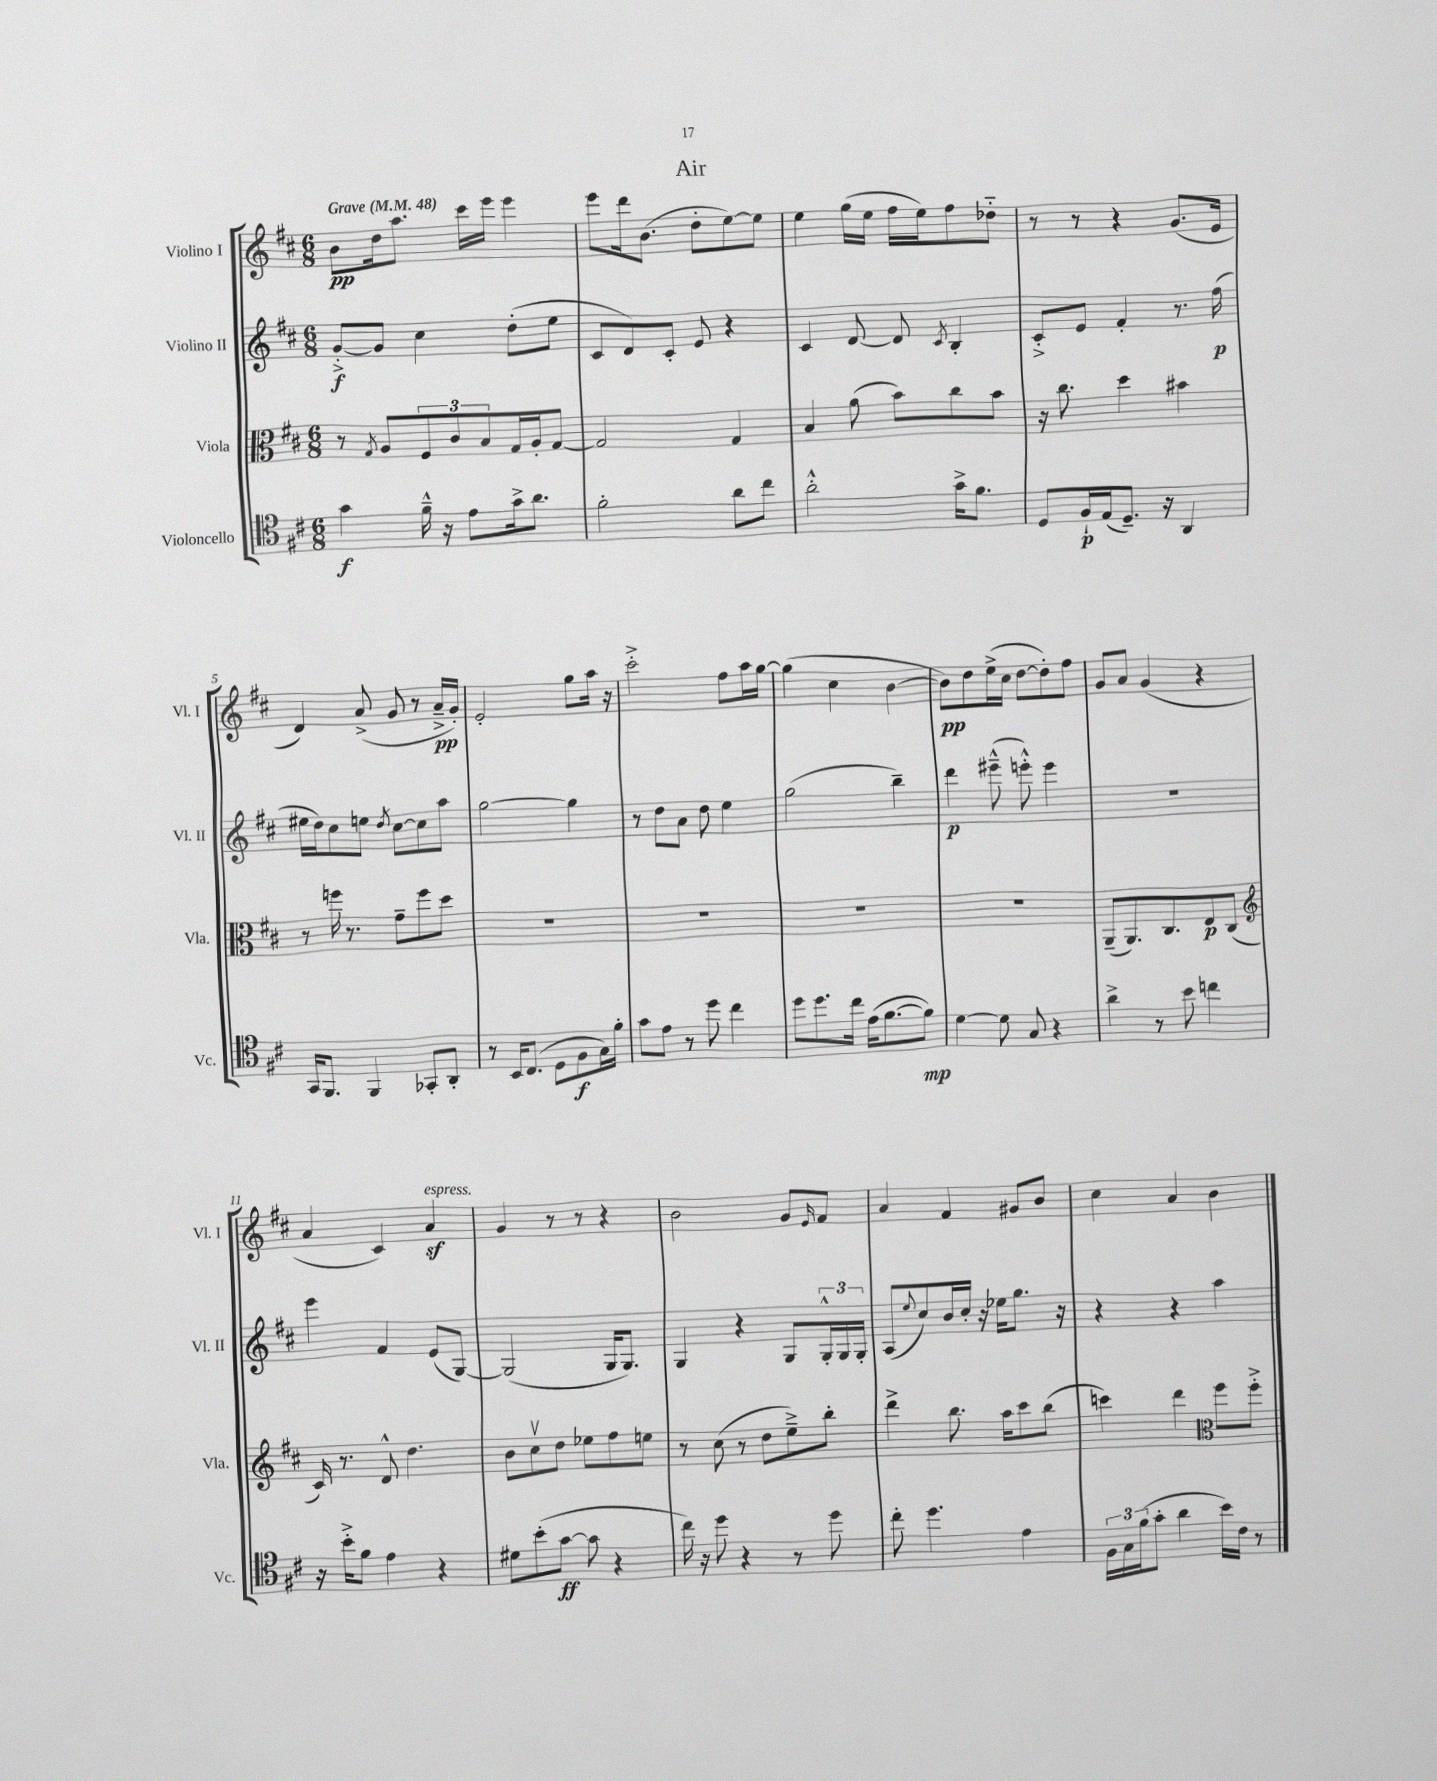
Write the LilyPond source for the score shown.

\header { title = "Air" }
<<
\new StaffGroup <<
\new Staff = "s0" \with { instrumentName = "Violino I" shortInstrumentName = "Vl. I" } {
    \clef treble \key d \major \numericTimeSignature \time 6/8 \tempo "Grave" 4 = 48
    b'8\pp d''16 a''8. cis'''16 e'''16 e'''4 |
    e'''8 d'''16 b'8.( d''8-. e''8~) e''8 |
    e''4 g''16( e''16 fis''16 e''16) fis''8 des''8-_ |
    r8 r8 r4 g'8.( e'16 |
    d'4) a'8->( g'8 r8 a'16--->\pp g'16-.) |
    e'2-. g''8 a''16 r16 |
    cis'''2-.-> fis''8 a''16 g''16~ |
    g''4( cis''4 b'4~ |
    b'8\pp) d''8 e''16->( cis''16 d''8~ d''8-.) fis''8 |
    g'8 a'8 g'4( r4 |
    a'4 cis'4) a'4\sf^\markup { \italic "espress." } |
    g'4 r8 r8 r4 |
    b'2 g'8 \grace { e'16 } fis'8 |
    a'4 fis'4 gis'8 b'8 |
    cis''4 a'4 b'4 \bar "|." |
}
\new Staff = "s1" \with { instrumentName = "Violino II" shortInstrumentName = "Vl. II" } {
    \clef treble \key d \major \numericTimeSignature \time 6/8
    g'8~-.->\f g'8 cis''4 d''8-.( e''8 |
    cis'8 d'8) cis'8-. e'8 r4 |
    cis'4 d'8~ d'8 \acciaccatura { cis'8 } b4-. |
    cis'8-.-> e'8 fis'4-. r8. fis''16\p( |
    eis''16 d''16) cis''8 e''8 \acciaccatura { d''8 } cis''8~ cis''8 a''8 |
    g''2~ g''4 |
    r8 d''8 a'8 d''8 e''4 |
    g''2( b''4--) |
    d'''4\p eis'''8---^( e'''8-.-^) e'''4 |
    R2. |
    e'''4 fis'4 e'8( g8~) |
    g2( g16 g8.) |
    g4 r4 g8 \tuplet 3/2 { g16-.-^ g16 g16-. } |
    a8( \appoggiatura { e''8 } cis''8) b'16 cis''16-. r16 ees''16 g''8. r16 |
    r4 r4 a''4 \bar "|." |
}
\new Staff = "s2" \with { instrumentName = "Viola" shortInstrumentName = "Vla." } {
    \clef alto \key d \major \numericTimeSignature \time 6/8
    r8 \acciaccatura { g8 } a8 \tuplet 3/2 { fis8 cis'8 b8 } g16 a16-. g8~ |
    g2 g4 |
    b4 a'8( b'8) cis''8 b'8 |
    r16 cis''8. d''4 bis'4 |
    r8 f''16 r8. g'8-- f''8 d''8 |
    R2. |
    R2. |
    R2. |
    R2. |
    a,8--( a,8.) cis8. e8\p cis8( |
    \clef treble cis'16) r8. d'8-^ d''4. |
    b'8 cis''8\upbow d''8 ees''8 fis''8 e''8 |
    r8 cis''8( r8 d''8 e''8--->) b''8-. |
    d'''4-> b''8. a''16 cis'''8 b''8( |
    c'''4) d'''4 \clef alto fis''8 fis''8-.-> \bar "|." |
}
\new Staff = "s3" \with { instrumentName = "Violoncello" shortInstrumentName = "Vc." } {
    \clef tenor \key d \major \numericTimeSignature \time 6/8
    g'4\f fis'16---^ r16 e'8 g'16-> a'8. |
    fis'2-. a'8 cis''8 |
    a'2-.-^ g'16-> fis'8. |
    d8 fis16-!\p e16( d8.--) r16 a,4 |
    g,16 fis,8. fis,4 ges,8-. a,8-. |
    r8 b,16 cis8.( d8 fis8\f g16) fis'16-. |
    g'8 e'8 r8 d''8 cis''4 |
    d''8 d''8. cis''16 e'16( fis'8.~ fis'8\mp) |
    d'4~ d'8 g8 r4 |
    a'4-> r8 b'8 c''4 |
    r16 b'16-.-> fis'8 e'4 r4 |
    dis'8 b'8-.( g'8~\ff g'8 r4 |
    cis''16) r16 d''8 r4 r8 d''8 |
    cis''8-. d''4. e'4 |
    \tuplet 3/2 { fis16 g16 fis'16( } g'8-. a'4 b'16) cis'16 r8 \bar "|." |
}
>>
>>
